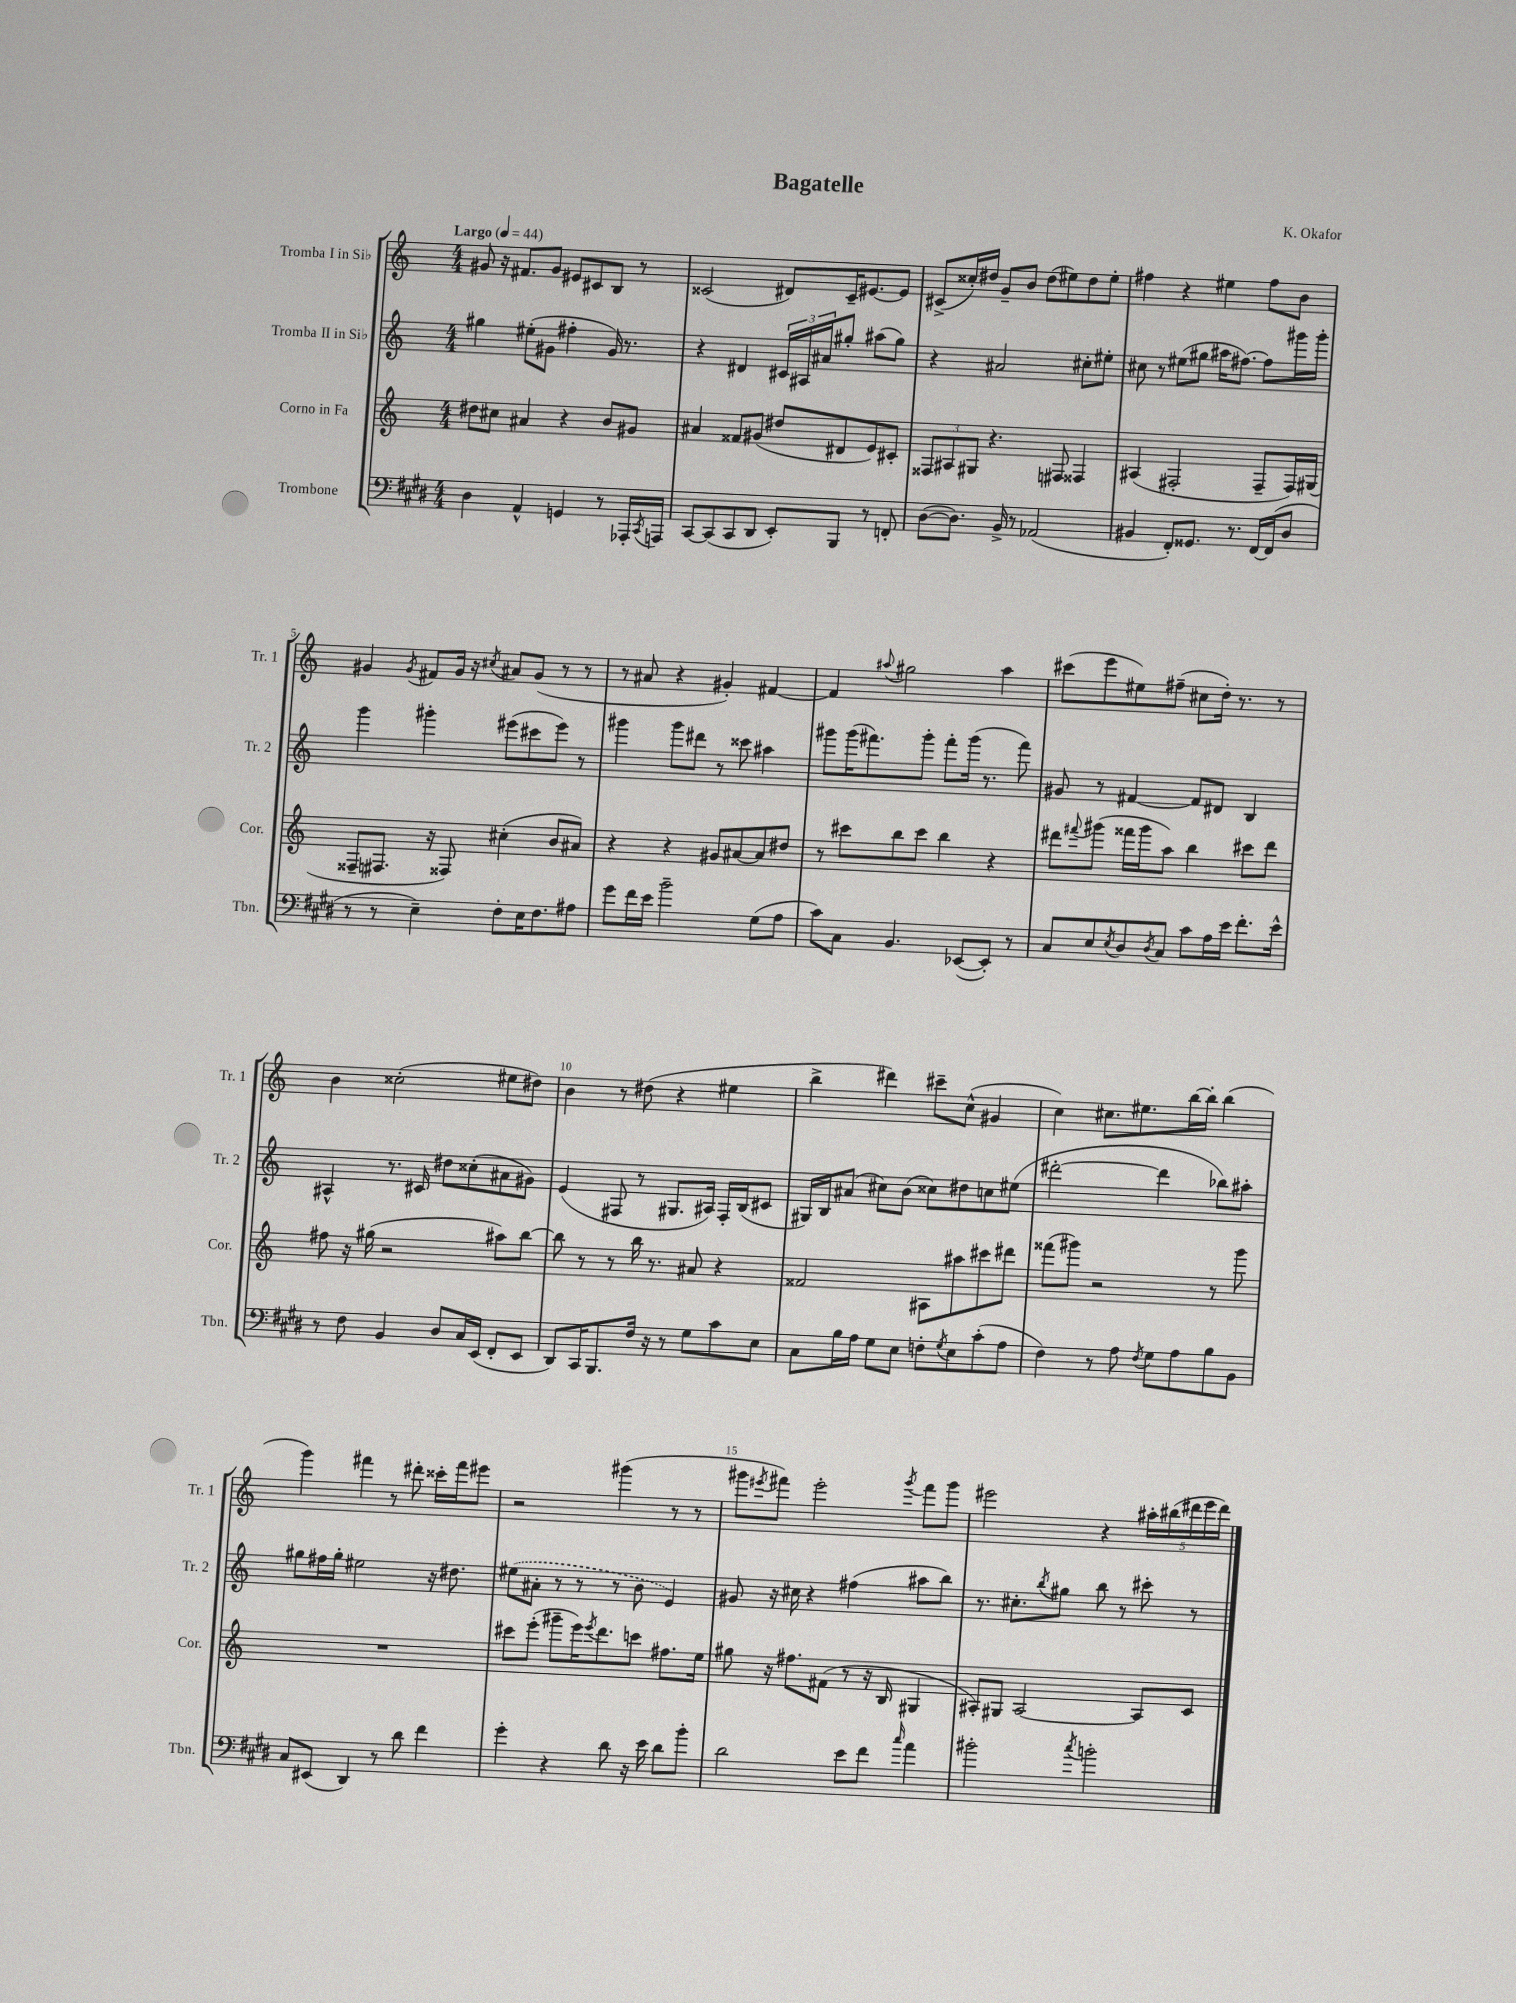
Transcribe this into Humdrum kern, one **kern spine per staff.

**kern	**kern	**kern	**kern
*staff4	*staff3	*staff2	*staff1
*clefF4	*clefG2	*clefG2	*clefG2
*k[f#c#g#d#]	*k[]	*k[]	*k[]
*M4/4	*M4/4	*M4/4	*M4/4
*MM44	*MM44	*MM44	*MM44
4D#\	8dd#\L	4gg#\	8g#/
.	8cc#\J	.	16r
.	.	.	8.f#/L
4AA^^/	4a#/	(8ee#'\L	.
.	.	8g#\J	8g#/J
4GG/	4r	4ff#'\	8e#/L
.	.	.	8c#/
8r	8b/L	16g#/)	8B/J
.	.	8.r	.
16AAA-'/LL	8g#/J	.	8r
8qCC#/	.	.	.
16AAA/JJ	.	.	.
=	=	=	=
[8CC#/L	4a#/	4r	(2c##/
(8CC#/]	.	.	.
8CC#/	8f##/L	4d#/	.
8DD#/J	(8g#/J	.	.
8EE'/L)	8dd#/L	24c#/LL	8d#/L)
.	.	24A#/	.
.	.	24a#/J	.
8BBB/J	8d#/	8gg#'/J	16c##~/K
.	.	.	[8.e#/
8r	8e/)	(8aa#\L	.
8FF'/	8c#'/J	8gg#\J)	8e#/]J
=	=	=	=
([8D#\L	12F##/L	4r	(8c#^/L
.	12A#/	.	.
8.D#\]J)	.	.	16cc##'/L)
.	12G#/J	.	.
.	.	.	16dd#/JJ
.	4.r	2a#/	8g~/L
16BB^/	.	.	.
8r	.	.	8b/J
(2AA-/	.	.	(8dd#\L
.	8F#/	.	8ee#\)
.	4F##/	8cc#'\L	8dd#\
.	.	8ee#'\J	8ee#'\J
=	=	=	=
4BB#/	(4A#/	8cc#\	4ff#\
.	.	8r	.
8FF#'/L)	2F#'/	(8ee#\L	4r
8.GG##/J	.	8gg#\J	.
.	.	16aa#\LK	4ee#\
8.r	.	[8.ff#\J)	.
[16FF#/LL	8F#~/L	8ff#\]L	8ff#\L
(16FF#/]J	.	.	.
8D#/J	16F#/L)	16ggg#\L	8b\J
.	(16G#/JJ	16ggg#'\JJ	.
=	=	=	=
8r	8F##~/L	4ggg\	4g#/
8r	8.F#/J	.	.
.	.	.	8qg#/
4E~\)	.	4ggg#'\	8f#/L
.	16r	.	.
.	8F##/)	.	16g#/Jk
.	.	.	16r
.	.	.	8qcc#/
8F#'\L	(4cc#'\	(8eee#\L	8a#/L
16E\K	.	8ccc#\	(8g#/J
8.F#\	.	.	.
.	8b/L	8eee#\J)	8r
8A#\J	8a#/J)	8r	8r
=	=	=	=
8g#\L	4r	4ggg#\	8r
16f#\L	.	.	8a#/
16e\JJ	.	.	.
2b~\	4r	8ggg#\L	4r
.	.	8ddd#\J	.
.	8g#/L	8r	4g#'/)
.	[8a#/	8ccc##\	.
(8G#\L	8a#/]	4aa#\	[4f#/
8A\J	8dd#/J	.	.
=	=	=	=
8c#\L)	8r	8ggg#\L	4f#/]
8C#\J	8ccc#\L	(16ggg#\K	.
.	.	8.fff#\)	.
.	.	.	8qqaa#/
4.BB/	8bb\	.	2gg#\
.	8ccc#\J	8ggg#'\J	.
.	4bb\	8fff#'\L	.
([8EE-/L	.	(16ggg#\Jk	.
.	.	8.r	.
8EE-'/]J)	4r	.	4aa#\
8r	.	8fff#\)	.
=	=	=	=
8C#/L	8ddd#\L	8g#/	(8ccc#\L
.	8qqfff#/	.	.
8E/	(8ggg#\J	8r	8eee\
8qE/	.	.	.
8D#/	16fff##\LL	[4f#/	8ee#\)
.	16ggg#\J	.	.
8qD#/	.	.	.
8C#/J	8aa\J)	.	(8ff#~\J
8c#\L	4bb\	8f#/]L	8cc#\L
16A\L	.	8d#/J	16dd'\Jk)
16e\JJ	.	.	8.r
8.f#'\L	8ccc#\L	4B/	.
.	8ddd#\J	.	8r
16e^^\Jk	.	.	.
=	=	=	=
8r	8ff#\	4A#^^/	4b\
8F#\	16r	.	.
.	(16gg#\	.	.
4BB/	2r	8.r	(2cc##'\
.	.	16c#/	.
8D#/L	.	8dd#\L	.
16C#/L	.	(8cc##'\	.
(16EE/JJ	.	.	.
8FF#'/L	8aa#\L)	8a#\	8ee#\L
8EE/J	[8bb\J	8g#\J)	8dd#\J)
=	=	=	=
8DD#/L)	8bb\]	(4e/	4b\
16CC#/K	8r	.	.
8.BBB/	.	.	.
.	8r	8F#/	8r
16F#/Jk	16bb\	8r	(8dd#\
16r	8.r	.	.
8r	.	8.G#/L	4r
8G#\L	8a#/	.	.
.	.	16A#/Jk)	.
8c#\	4r	16F#'/LL	4ee#\
.	.	(16B/J	.
8E\J	.	8c#/J	.
=	=	=	=
8C#\L	2f##/	16G#/LL)	4bb^\
.	.	16B/J	.
16B\L	.	(8a#/J	.
16A\JJ	.	.	.
8G#\L	.	8cc#\L)	4ddd#\)
8E\J	.	(8b\J	.
8F'\L	8A#\L	8cc##\L)	8ccc#~\L
8qG#/	.	.	.
8E\	8aa#\	8dd#\	(8cc^^\J
(8c#'\	8ccc#\	8cc\	4g#/
8A\J	8ddd#\J	(8ee#\J	.
=	=	=	=
4F#\)	(8fff##\L	[2ddd#'\	4cc\)
.	8ggg#\J)	.	.
8r	2r	.	8.cc#\L
8A\	.	.	.
.	.	.	8.ee#\
8qF#/	.	.	.
8G#\L	.	4ddd#\]	.
8A\	.	.	[16bb\L
.	.	.	16bb'\]JJ
8B\	8r	8bb-\L)	(4bb\
8BB\J	8ggg#\	8aa#'\J	.
=	=	=	=
8C#/L	1r	8gg#\L	4ggg\)
(8EE#/J	.	16ff#\L	.
.	.	16gg#'\JJ	.
4DD#/)	.	2ee#\	4fff#\
8r	.	.	8r
8d#\	.	.	8ddd#'\
4f#\	.	16r	16ccc##'\LL
.	.	8.dd#\	16fff#\J
.	.	.	8eee#\J
=	=	=	=
4g#'\	8ccc#\L	(8ee#\L	2r
.	(8eee'\J	8a#'\J	.
4r	8ggg#~\L	8r	.
.	16eee\K)	8r	.
.	8qeee/	.	.
.	8.ddd\	.	.
8d#\	.	8r	(4ggg#\
16r	8ccc\J	8b\	.
16e\	.	.	.
8d#\L	8.ff#\L	4e/)	8r
8b'\J	.	.	8r
.	16ee\Jk	.	.
=	=	=	=
2d#\	8gg#\	8g#/	8ggg#\L
.	.	.	8qeee#/
.	16r	16r	8fff#\J)
.	8.ff#\L	16cc#\	.
.	.	4r	2eee#'\
.	(8f#\J	.	.
8e\L	8r	(4ff#\	.
8f#\J	16r	.	.
.	16B/	.	.
16qqcc#/	.	.	8qggg#/
4a\	4G#/	8aa#\L	8fff#\L
.	.	8bb\J)	8ggg#\J
=	=	=	=
2b#'\	8A#'/L)	8.r	2eee#\
.	8G#/J	.	.
.	.	8.cc#'\L	.
.	[2A#/	.	.
.	.	8qbb/	.
.	.	8gg#\J	.
8qcc#/	.	.	.
2b'\	.	8bb\	4r
.	.	8r	.
.	8A#/]L	8ccc#'\	20aa#'\LL
.	.	.	(20bb#\
.	.	.	20ddd#\
.	8c/J	8r	.
.	.	.	20eee#\
.	.	.	20ddd#\JJ)
==	==	==	==
*-	*-	*-	*-
